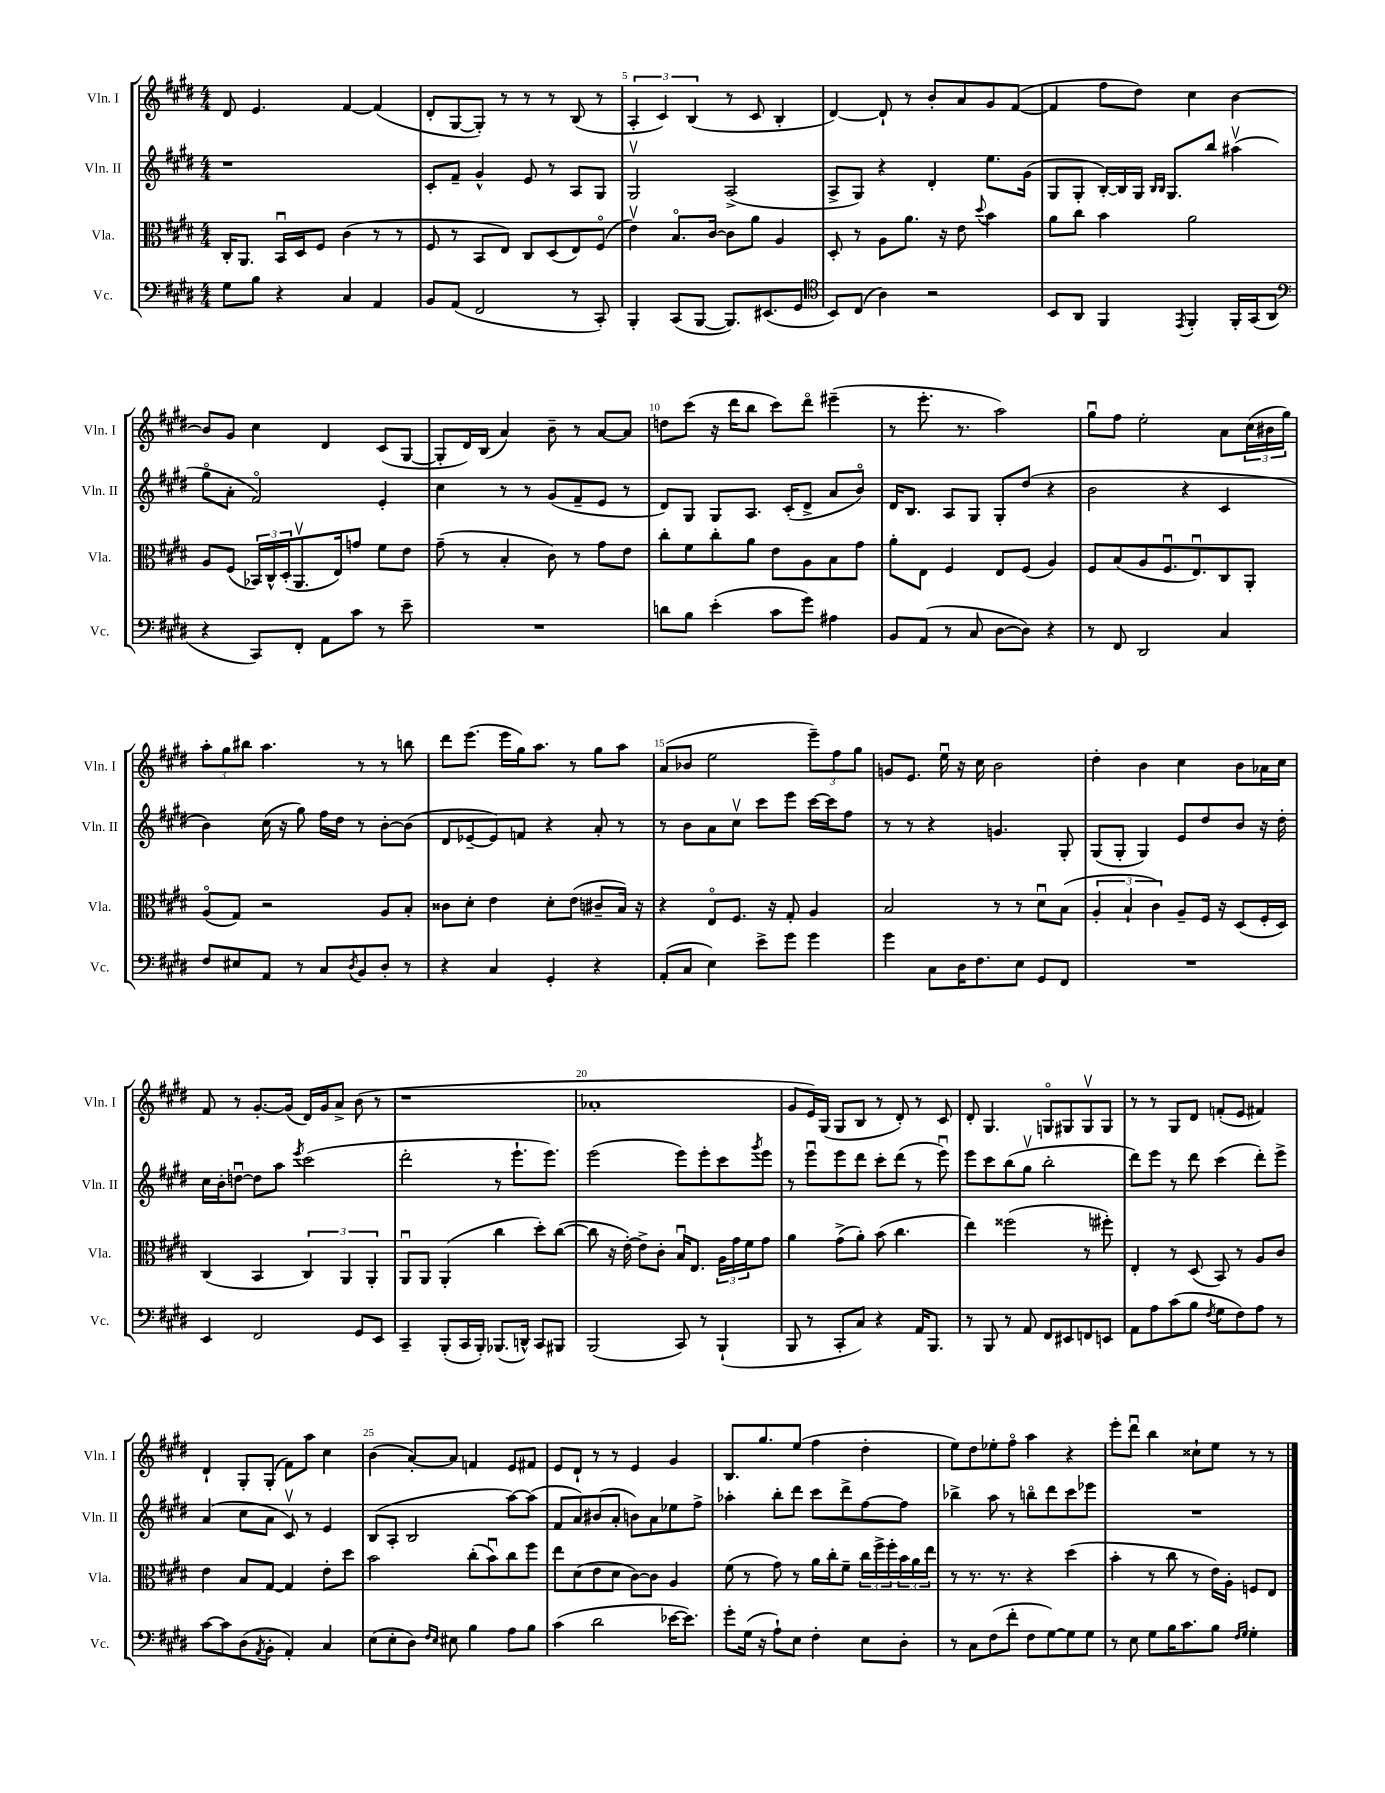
<<
\new StaffGroup <<
\new Staff = "s0" \with { instrumentName = "Vln. I" shortInstrumentName = "Vln. I" } {
    \clef treble \key e \major \numericTimeSignature \time 4/4
    dis'8 e'4. fis'4~ fis'4( |
    dis'8-. gis8~ gis8-.) r8 r8 r8 b8( r8 |
    \tuplet 3/2 { a4-. cis'4) b4( } r8 cis'8 b4-. |
    dis'4~) dis'8-! r8 b'8-. a'8 gis'8 fis'8~( |
    fis'4 fis''8 dis''8) cis''4 b'4~ |
    b'8 gis'8 cis''4 dis'4 cis'8( gis8~ |
    gis8-. dis'16) b16( a'4) b'8-- r8 a'8~ a'8 |
    d''8 cis'''8( r16 dis'''16 b''8 cis'''8) dis'''8\flageolet eis'''4--( |
    r8 e'''8.-. r8. a''2) |
    gis''8\downbow fis''8 e''2-. a'8 \tuplet 3/2 { cis''16( bis'16 gis''16) } |
    \tuplet 3/2 { a''8-. gis''8 bis''8 } a''4. r8 r8 b''8 |
    dis'''8 e'''8.( e'''16 gis''16) a''8. r8 gis''8 a''8 |
    a'8( bes'8 e''2 \tuplet 3/2 { e'''8--) fis''8 gis''8 } |
    g'8 e'8. e''16\downbow r16 cis''16 b'2 |
    dis''4-. b'4 cis''4 b'8 aes'16 cis''16 |
    fis'8 r8 gis'8.~-. gis'16( dis'16) gis'16 a'8-> b'8( r8 |
    r1 |
    aes'1-. |
    gis'8 e'16) gis16( gis8 b8 r8 dis'8-.) r8 cis'8 |
    dis'8-. gis4. g8\flageolet gis8 gis8\upbow gis8 |
    r8 r8 gis8 dis'8 f'8-.( e'8 fis'4) |
    dis'4-! gis8-. gis8-.( fis'8) a''8 cis''4 |
    b'4( a'8~-.) a'8 f'4 e'8 fis'8 |
    e'8 dis'8-! r8 r8 e'4 gis'4 |
    b8. gis''8. e''8( fis''4 dis''4-. |
    e''8) dis''8 ees''8-. fis''8\flageolet a''4 r4 |
    e'''8-. dis'''8\downbow b''4 cisis''8-! e''8 r8 r8 \bar "|." |
}
\new Staff = "s1" \with { instrumentName = "Vln. II" shortInstrumentName = "Vln. II" } {
    \clef treble \key e \major \numericTimeSignature \time 4/4
    r1 |
    cis'8-. fis'8-- gis'4-^ e'8 r8 a8 gis8 |
    gis2\upbow a2->( |
    a8-> gis8) r4 dis'4-. e''8. gis'16( |
    gis8 gis8-. b16~-.) b16 gis16 \grace { b16 b16 } gis8. b''8 ais''4\upbow( |
    gis''8\flageolet a'8-. fis'2\flageolet) e'4-. |
    cis''4 r8 r8 gis'8( fis'8-- e'8 r8 |
    dis'8) gis8 gis8 a8. cis'16-.( dis'8-> a'8 b'8\flageolet) |
    dis'16 b8. a8 gis8 gis8-. dis''8( r4 |
    b'2 r4 cis'4 |
    b'4) cis''16( r16 gis''8) fis''16 dis''16 r8 b'8~-. b'8( |
    dis'8 ees'8~-- ees'8) f'8 r4 a'8-. r8 |
    r8 b'8 a'8 cis''8\upbow cis'''8 e'''8 cis'''16~ cis'''16 fis''8 |
    r8 r8 r4 g'4. gis8-. |
    gis8( gis8-. gis4) e'8 dis''8 b'8 r16 dis''16-. |
    cis''16 b'16-. d''8~\downbow d''8 a''8 \acciaccatura { e'''8 } cis'''2( |
    dis'''2-. r8 e'''8.-! e'''8.) |
    e'''2( e'''8) e'''8-. cis'''8 \acciaccatura { gis'''8 } e'''8 |
    r8 e'''8\downbow e'''8 dis'''8 cis'''8-. dis'''8( r8 e'''8\downbow) |
    e'''8 cis'''8 b''8( gis''8\upbow b''2-. |
    dis'''8) e'''8 r8 dis'''8 cis'''4( dis'''8-.) e'''8-> |
    a'4( cis''8 a'8 cis'8\upbow) r8 e'4 |
    b8( a8-. b2 a''8~) a''8( |
    fis'8 a'8) bis'8( a'8-. b'8) a'8 ees''8 fis''8-> |
    aes''4-. b''8-. dis'''8 cis'''8 dis'''8-> fis''8~ fis''8 |
    bes''4-> a''8 r8 b''8\flageolet dis'''8 cis'''8 ees'''8 |
    R1 \bar "|." |
}
\new Staff = "s2" \with { instrumentName = "Vla." shortInstrumentName = "Vla." } {
    \clef alto \key e \major \numericTimeSignature \time 4/4
    cis16-. a,8. b,16\downbow dis16 fis8 cis'4( r8 r8 |
    fis8 r8 b,8 e8) cis8 dis8( e8) fis8\flageolet( |
    e'4\upbow) b8.\flageolet cis'16~ cis'8 a'8 a4 |
    dis8-. r8 a8 a'8. r16 e'8 \appoggiatura { dis''8 } b'4 |
    a'8 cis''8 b'4 a'2 |
    a8 fis8( \tuplet 3/2 { bes,16) cis16-^ dis16-.( } a,8.\upbow e16) g'8 fis'8 e'8 |
    gis'8--( r8 b4-. cis'8) r8 gis'8 e'8 |
    cis''8-. fis'8 cis''8-. a'8 e'8 a8 b8 gis'8 |
    a'8-. e8 fis4 e8 fis8( a4) |
    fis8 b8( a8 fis8.\downbow e8.\downbow) cis8 a,8-. |
    a8\flageolet( gis8) r2 a8 b8-. |
    cisis'8 dis'8-. e'4 dis'8-. e'8( cis'8-- b16) r16 |
    r4 e8\flageolet fis8. r16 gis8-. a4 |
    b2 r8 r8 dis'8\downbow b8( |
    \tuplet 3/2 { a4-. b4-! cis'4) } a8-- fis16 r16 dis8( fis16-. dis16) |
    cis4( b,4 \tuplet 3/2 { cis4) a,4 a,4-. } |
    a,8\downbow a,8 a,4-.( cis''4 dis''8-.) cis''8~( |
    cis''8 r16 e'16~-.) e'8-> cis'8-. b16\downbow e8. \tuplet 3/2 { a16 gis'16 fis'16 } gis'8 |
    a'4 gis'8->( a'8-.) b'8( cis''4. |
    e''4) fisis''2( r8 fis''8-.) |
    e4-. r8 dis8( b,8) r8 a8 cis'8 |
    e'4 b8 gis8~ gis4 e'8-. dis''8 |
    b'2 cis''8-.( b'8\downbow) cis''8 fis''8 |
    e''8 dis'8( e'8 dis'8 cis'8~) cis'8 a4 |
    fis'8( r8 gis'8) r8 a'16 cis''16-. fis'8-- \tuplet 3/2 { cis''16 fis''16-> fis''16-. } \tuplet 3/2 { b'16 a'16 e''16 } |
    r8 r8. r8. r4 dis''4( |
    b'4-. r8 cis''8 r8 e'16) a16-. f8 e8 \bar "|." |
}
\new Staff = "s3" \with { instrumentName = "Vc." shortInstrumentName = "Vc." } {
    \clef bass \key e \major \numericTimeSignature \time 4/4
    gis8 b8 r4 cis4 a,4 |
    b,8 a,8( fis,2 r8 cis,8-.) |
    b,,4-. cis,8( b,,8~ b,,8.) eis,8.( gis,8 |
    \clef tenor b,8) cis8( a4) r2 |
    b,8 a,8 fis,4 \acciaccatura { e,8 } fis,4-. fis,16-. gis,16( a,8 |
    \clef bass r4 cis,8) fis,8-. a,8 cis'8 r8 e'8-- |
    R1 |
    d'8 b8 e'4-.( cis'8 gis'8) ais4 |
    b,8 a,8( r8 cis8 dis8~ dis8) r4 |
    r8 fis,8 dis,2 cis4 |
    fis8 eis8 a,8 r8 cis8 \acciaccatura { dis8 } b,8 dis8-. r8 |
    r4 cis4 gis,4-. r4 |
    a,8-.( cis8 e4) e'8-> gis'8 gis'4 |
    gis'4 cis8 dis16 fis8. e8 gis,8 fis,8 |
    R1 |
    e,4 fis,2 gis,8 e,8 |
    cis,4-- b,,8-.( cis,16 b,,16-.) bes,,8.( d,16-^) cis,8 bis,,8 |
    b,,2( cis,8) r8 b,,4-!( |
    b,,8 r8 cis,8-. cis8) r4 a,16 b,,8. |
    r8 b,,8 r8 a,8 fis,8 eis,8 f,8 e,8 |
    a,8 a8 cis'8( b8 \acciaccatura { fis8 } gis8 fis8) a8 r8 |
    cis'8~ cis'8 dis8( \acciaccatura { a,8 } b,8-. a,4-.) cis4 |
    e8( e8-. dis8) \grace { fis16 e16 } eis8 b4 a8 b8 |
    cis'4( dis'2 ees'16~ ees'8.) |
    gis'8-. gis16( r16 a8-!) e8 fis4-. e8 dis8-. |
    r8 cis8 fis8( fis'8-. fis8 gis8~) gis8 gis8 |
    r8 e8 gis8 b16 cis'8. b8 \grace { fis16 gis16 } gis4-. \bar "|." |
}
>>
>>
\layout { \context { \Score currentBarNumber = #3 \override BarNumber.break-visibility = ##(#f #t #t) barNumberVisibility = #(every-nth-bar-number-visible 5) } }
